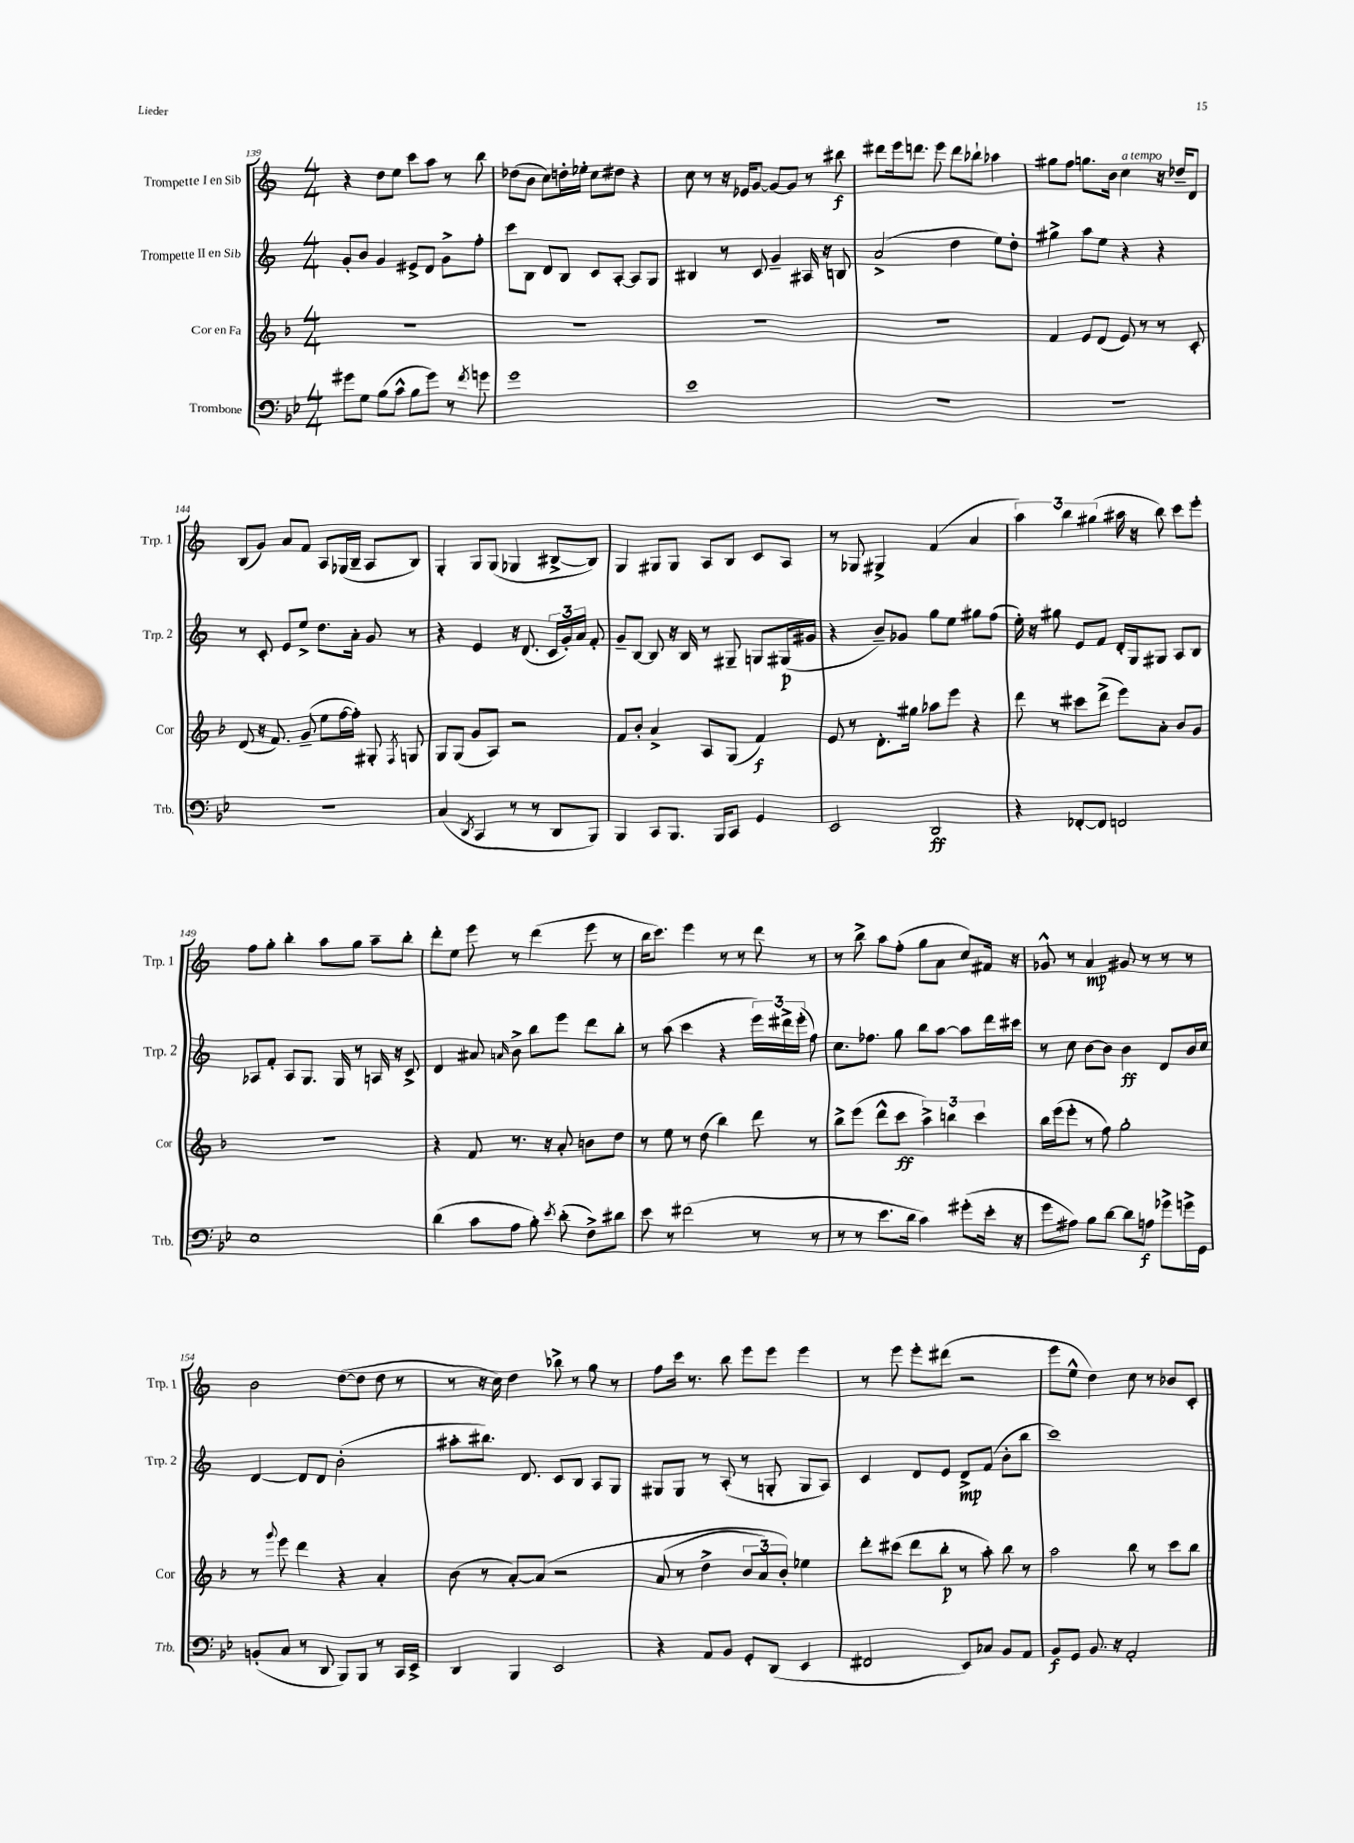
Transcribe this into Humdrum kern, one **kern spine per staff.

**kern	**dynam	**kern	**dynam	**kern	**dynam	**kern	**dynam
*part4	*part4	*part3	*part3	*part2	*part2	*part1	*part1
*staff4	*staff4	*staff3	*staff3	*staff2	*staff2	*staff1	*staff1
*I"Trombone	*	*I"Cor en Fa	*	*I"Trompette II en Sib	*	*I"Trompette I en Sib	*
*I'Trb.	*	*I'Cor	*	*I'Trp. 2	*	*I'Trp. 1	*
*clefF4	*	*clefG2	*	*clefG2	*	*clefG2	*
*k[b-e-]	*	*k[b-]	*	*k[]	*	*k[]	*
*M4/4	*	*M4/4	*	*M4/4	*	*M4/4	*
=139	=139	=139	=139	=139	=139	=139	=139
8g#X\L	.	1r	.	8g'/L	.	4r	.
8G\J	.	.	.	8b/J	.	.	.
(8B-\L	.	.	.	4g/	.	8dd\L	.
8c^^\J	.	.	.	.	.	8ee\J	.
8B-\L	.	.	.	8e#X^/L	.	8ccc\L	.
8g#\J)	.	.	.	8d/J	.	8aa\J	.
8r	.	.	.	8g^\L	.	8r	.
8qf/	.	.	.	.	.	.	.
8gn\	.	.	.	8ff'\J	.	8bb\	.
=140	=140	=140	=140	=140	=140	=140	=140
1g	.	1r	.	8ccc\L	.	(8dd-X\L	.
.	.	.	.	8B\J	.	8b\J	.
.	.	.	.	8d/L	.	8cc\L)	.
.	.	.	.	8B/J	.	16ddn'\L	.
.	.	.	.	.	.	16ee-X'\JJ	.
.	.	.	.	8c/L	.	8cc\L	.
.	.	.	.	[8A'/J	.	8dd#X\J	.
.	.	.	.	8A/L]	.	4r	.
.	.	.	.	8G/J	.	.	.
=141	=141	=141	=141	=141	=141	=141	=141
1e-	.	1r	.	4B#X/	.	8cc\	.
.	.	.	.	.	.	8r	.
.	.	.	.	8r	.	16r	.
.	.	.	.	.	.	16e-X/KL	.
.	.	.	.	8c/	.	[8g/J	.
.	.	.	.	4g~/	.	8g/L_	.
.	.	.	.	.	.	8g/J]	.
.	.	.	.	16A#X/	.	8r	.
.	.	.	.	16r	.	.	.
.	.	.	.	8Bn/	.	8bb#X\	f
=142	=142	=142	=142	=142	=142	=142	=142
1r	.	1r	.	(2a^/	.	8ddd#X\L	.
.	.	.	.	.	.	16eee\k	.
.	.	.	.	.	.	8.dddn\J	.
.	.	.	.	.	.	8eee\	.
.	.	.	.	4dd\	.	8ddd\L	.
.	.	.	.	.	.	8bb-X`\J	.
.	.	.	.	8ee\L)	.	4aa-X\	.
.	.	.	.	8dd'\J	.	.	.
=143	=143	=143	=143	=143	=143	=143	=143
1r	.	4f/	.	4gg#X^\	.	8gg#X\L	.
.	.	.	.	.	.	8ff\J	.
.	.	8e/L	.	8aa\L	.	8.ggn\L	.
.	.	(8d/J	.	8ee\J	.	.	.
.	.	.	.	.	.	16b\Jk	.
!	!	!	!	!	!	!LO:TX:a:i:t=a tempo	!
.	.	8e/)	.	4r	.	4cc\	.
.	.	8r	.	.	.	.	.
.	.	8r	.	4r	.	16r	.
.	.	.	.	.	.	16dd-X~/KL	.
.	.	8c'/	.	.	.	8d/J	.
!!LO:LB:g=z
=144	=144	=144	=144	=144	=144	=144	=144
1r	.	(8d/	.	8r	.	(8B/L	.
.	.	16r	.	8c'/	.	8g/J)	.
.	.	8.f/)	.	.	.	.	.
.	.	.	.	8e/L	.	8a/L	.
.	.	(8g~/	.	8ee^/J	.	8f/J	.
.	.	8ee\L	.	8.dd\L	.	8A/L	.
.	.	[16ff\L	.	.	.	(16G-X/L	.
.	.	16ff'\JJ])	.	16a'\Jk	.	16B~/JJ	.
.	.	8G#X'/	.	8g/	.	8A/L	.
.	.	8qF/	.	.	.	.	.
.	.	8Gn/	.	8r	.	8B/J)	.
=145	=145	=145	=145	=145	=145	=145	=145
(4C/	.	8G/L	.	4r	.	4G'/	.
.	.	(8G/J	.	.	.	.	.
8qDD/	.	.	.	.	.	.	.
4CC/	.	8g/L	.	4e/	.	8G/L	.
.	.	8A/J)	.	.	.	(8G/J	.
8r	.	2r	.	16r	.	4G-X/	.
.	.	.	.	(8.d/	.	.	.
8r	.	.	.	.	.	.	.
8DD/L	.	.	.	24c/LL	.	[8B#X^/L	.
.	.	.	.	24g'/)	.	.	.
.	.	.	.	24a/JJ	.	.	.
8BBB-/J)	.	.	.	8f'/	.	8B#/J])	.
=146	=146	=146	=146	=146	=146	=146	=146
4BBB-/	.	8f/L	.	8g~/L	.	4G/	.
.	.	8b-'/J	.	[8B/J	.	.	.
8CC/L	.	4a^/	.	8B/]	.	8G#X/L	.
8.BBB-/J	.	.	.	16r	.	8G#/J	.
.	.	.	.	16B/	.	.	.
.	.	8A/L	.	8r	.	8A/L	.
16BBB-/KL	.	.	.	.	.	.	.
8CC/J	.	(8G/J	.	8G#X~/	.	8B/J	.
4GG/	.	4f/)	f	8Gn/L	.	8c/L	.
.	.	.	.	(16G#X/L	p	8A/J	.
.	.	.	.	16g#X/JJ	.	.	.
=147	=147	=147	=147	=147	=147	=147	=147
2EE-/	.	8e/	.	4r	.	8r	.
.	.	8r	.	.	.	8G-X/	.
.	.	8.d'\L	.	8b~/L)	.	4G#X^/	.
.	.	.	.	8g-X/J	.	.	.
.	.	16gg#X\Jk	.	.	.	.	.
2DD/	ff	8aa-X\L	.	8gg\L	.	(4f/	.
.	.	8eee\J	.	8ee\J	.	.	.
.	.	4r	.	8gg#X\L	.	4a/	.
.	.	.	.	(8ff\J	.	.	.
=148	=148	=148	=148	=148	=148	=148	=148
4r	.	8ddd\	.	16ee'\)	.	6aa\)	.
.	.	.	.	16r	.	.	.
.	.	8r	.	8gg#X\	.	.	.
.	.	.	.	.	.	6bb\	.
[8FF-X'/L	.	8ccc#X\L	.	8e/L	.	.	.
.	.	.	.	.	.	(6gg#X\	.
8FF-/J]	.	(8ddd^\J	.	8f/J	.	.	.
2FFn/	.	8eee\L)	.	16d'/LL	.	16aa#X\	.
.	.	.	.	16G/J	.	16r	.
.	.	8a'\J	.	8G#X/J	.	8bb\)	.
.	.	8b-/L	.	8A/L	.	8ccc\L	.
.	.	8g/J	.	8B/J	.	8eee'\J	.
!!LO:LB:g=z
=149	=149	=149	=149	=149	=149	=149	=149
1E-	.	1r	.	8A-X/L	.	8ff\L	.
.	.	.	.	8f'/J	.	8gg'\J	.
.	.	.	.	8A-/L	.	4bb'\	.
.	.	.	.	8.G/J	.	.	.
.	.	.	.	.	.	8aa\L	.
.	.	.	.	16G/	.	.	.
.	.	.	.	8r	.	8gg\J	.
.	.	.	.	16An/	.	8aa~\L	.
.	.	.	.	16r	.	.	.
.	.	.	.	8c^/	.	8bb'\J	.
=150	=150	=150	=150	=150	=150	=150	=150
(4d\	.	4r	.	4d/	.	8ddd'\L	.
.	.	.	.	.	.	8ee\J	.
8c\L	.	8f/	.	8a#X/	.	8eee\	.
.	.	.	.	16qqan/	.	.	.
8A\J	.	8.r	.	8b^\	.	8r	.
8B-'\)	.	.	.	8bb\L	.	(4ddd\	.
.	.	16r	.	.	.	.	.
8qe-/	.	.	.	.	.	.	.
(8d'\	.	8a'/	.	8eee\J	.	.	.
8F^\L)	.	8bn\L	.	8ddd\L	.	8eee\	.
8d#X\J	.	8dd\J	.	8bb'\J	.	8r	.
=151	=151	=151	=151	=151	=151	=151	=151
8e-\	.	8r	.	8r	.	16bb\KL	.
.	.	.	.	.	.	8.ccc\J)	.
8r	.	8ee\	.	(8aa\	.	.	.
(2f#X\	.	8r	.	4ccc\	.	4eee\	.
.	.	(8dd\	.	.	.	.	.
.	.	4bb-\)	.	4r	.	8r	.
.	.	.	.	.	.	8r	.
8r	.	8ddd\	.	24eee\LL)	.	8ddd\	.
.	.	.	.	24ddd#X^\	.	.	.
.	.	.	.	(24eee'\JJ	.	.	.
8r	.	8r	.	8ff\)	.	8r	.
=152	=152	=152	=152	=152	=152	=152	=152
8r	.	8bb-^\L	.	8.cc\L	.	8r	.
8r	.	(8eee\J	.	.	.	8bb^\	.
.	.	.	.	8.ff-X\J	.	.	.
8.e-\L	.	8ddd^^\L	.	.	.	8aa\L	.
.	.	8ccc\J	ff	8gg\	.	(8ff'\J	.
16d\Jk	.	.	.	.	.	.	.
4c\)	.	6aa^\)	.	8bb\L	.	8gg\L	.
.	.	.	.	[8aa\J	.	8a\J	.
.	.	6bbn\	.	.	.	.	.
(8g#X'\L	.	.	.	8aa\L]	.	8cc/L)	.
.	.	6ccc\	.	.	.	.	.
16e-'\Jk	.	.	.	16ddd\L	.	16f#X/Jk	.
16r	.	.	.	16ccc#X\JJ	.	16r	.
=153	=153	=153	=153	=153	=153	=153	=153
8g\L	.	16bb-\LL	.	8r	.	8g-X^^/	.
.	.	(16eee\J	.	.	.	.	.
8A#X\J)	.	8eee'\J	.	8cc\	.	8r	.
8B-\L	.	8r	.	[8b\L	.	4a/	mp
[8d\J	.	8ff\)	.	8b\J]	.	.	.
8d\L]	.	2gg'\	.	4b\	ff	8g#X/	.
8An\J	f	.	.	.	.	8r	.
8g-X^\L	.	.	.	8d/L	.	8r	.
16gn^\L	.	.	.	16b/L	.	8r	.
16GG\JJ	.	.	.	16cc/JJ	.	.	.
!!LO:LB:g=z
=154	=154	=154	=154	=154	=154	=154	=154
(8BBn'/L	.	8r	.	[4d/	.	2b\	.
.	.	8qqggg/	.	.	.	.	.
8C/J	.	8eee\	.	.	.	.	.
8r	.	4ddd\	.	8d/L]	.	.	.
8DD/	.	.	.	8d/J	.	.	.
8BBB-/L)	.	4r	.	(2b'\	.	([8dd\L	.
8BBB-/J	.	.	.	.	.	8dd\J]	.
8r	.	4a'/	.	.	.	8dd\	.
16CC/LL	.	.	.	.	.	8r	.
16EE-^/JJ	.	.	.	.	.	.	.
=155	=155	=155	=155	=155	=155	=155	=155
4DD/	.	(8b-\	.	8aa#X'\L	.	8r	.
.	.	8r	.	8.bb#X\J)	.	16r	.
.	.	.	.	.	.	16cc\)	.
4BBB-/	.	[8a'/L)	.	.	.	4dd\	.
.	.	.	.	8.d/	.	.	.
.	.	(8a/J]	.	.	.	.	.
2EE-/	.	2r	.	8c/L	.	8bb-X^\	.
.	.	.	.	8B/J	.	8r	.
.	.	.	.	8A/L	.	8gg\	.
.	.	.	.	8G/J	.	8r	.
=156	=156	=156	=156	=156	=156	=156	=156
4r	.	(8a/	.	8G#X/L	.	8ff\L	.
.	.	8r	.	8G#/J	.	16ccc\Jk	.
.	.	.	.	.	.	8.r	.
8AA/L	.	4dd^\	.	8r	.	.	.
8BB-/J	.	.	.	(8A'/	.	8bb\	.
8GG'/L	.	12b-/L	.	8r	.	8eee\L	.
.	.	12a/)	.	.	.	.	.
(8DD/J	.	.	.	8Gn'/	.	8eee\J	.
.	.	12b-'/J)	.	.	.	.	.
4EE-/	.	4ee-X\	.	8G/L	.	4eee\	.
.	.	.	.	8A/J)	.	.	.
=157	=157	=157	=157	=157	=157	=157	=157
2FF#X/	.	8ddd'\L	.	4c/	.	8r	.
.	.	(8ccc#X\J	.	.	.	8eee\	.
.	.	8ddd\L	.	8d/L	.	8eee'\L	.
.	.	8bb-'\J	p	8e/J	.	(8ddd#X\J	.
8EE-/L)	.	8r	.	8d^/L	mp	2r	.
8C-X/J	.	8aa'\)	.	(8f/J	.	.	.
8BB-/L	.	8bb-\	.	8b'\L	.	.	.
8AA/J	.	8r	.	8bb\J	.	.	.
=158	=158	=158	=158	=158	=158	=158	=158
8BB-/L	f	2aa\	.	1ccc)	.	8eee\L	.
8GG/J	.	.	.	.	.	8ee^^\J	.
8.BB-/	.	.	.	.	.	4dd\)	.
16r	.	.	.	.	.	.	.
2AA'/	.	8bb-\	.	.	.	8cc\	.
.	.	8r	.	.	.	8r	.
.	.	8ccc\L	.	.	.	8b-X/L	.
.	.	8bb-\J	.	.	.	8c'/J	.
==	==	==	==	==	==	==	==
*-	*-	*-	*-	*-	*-	*-	*-
